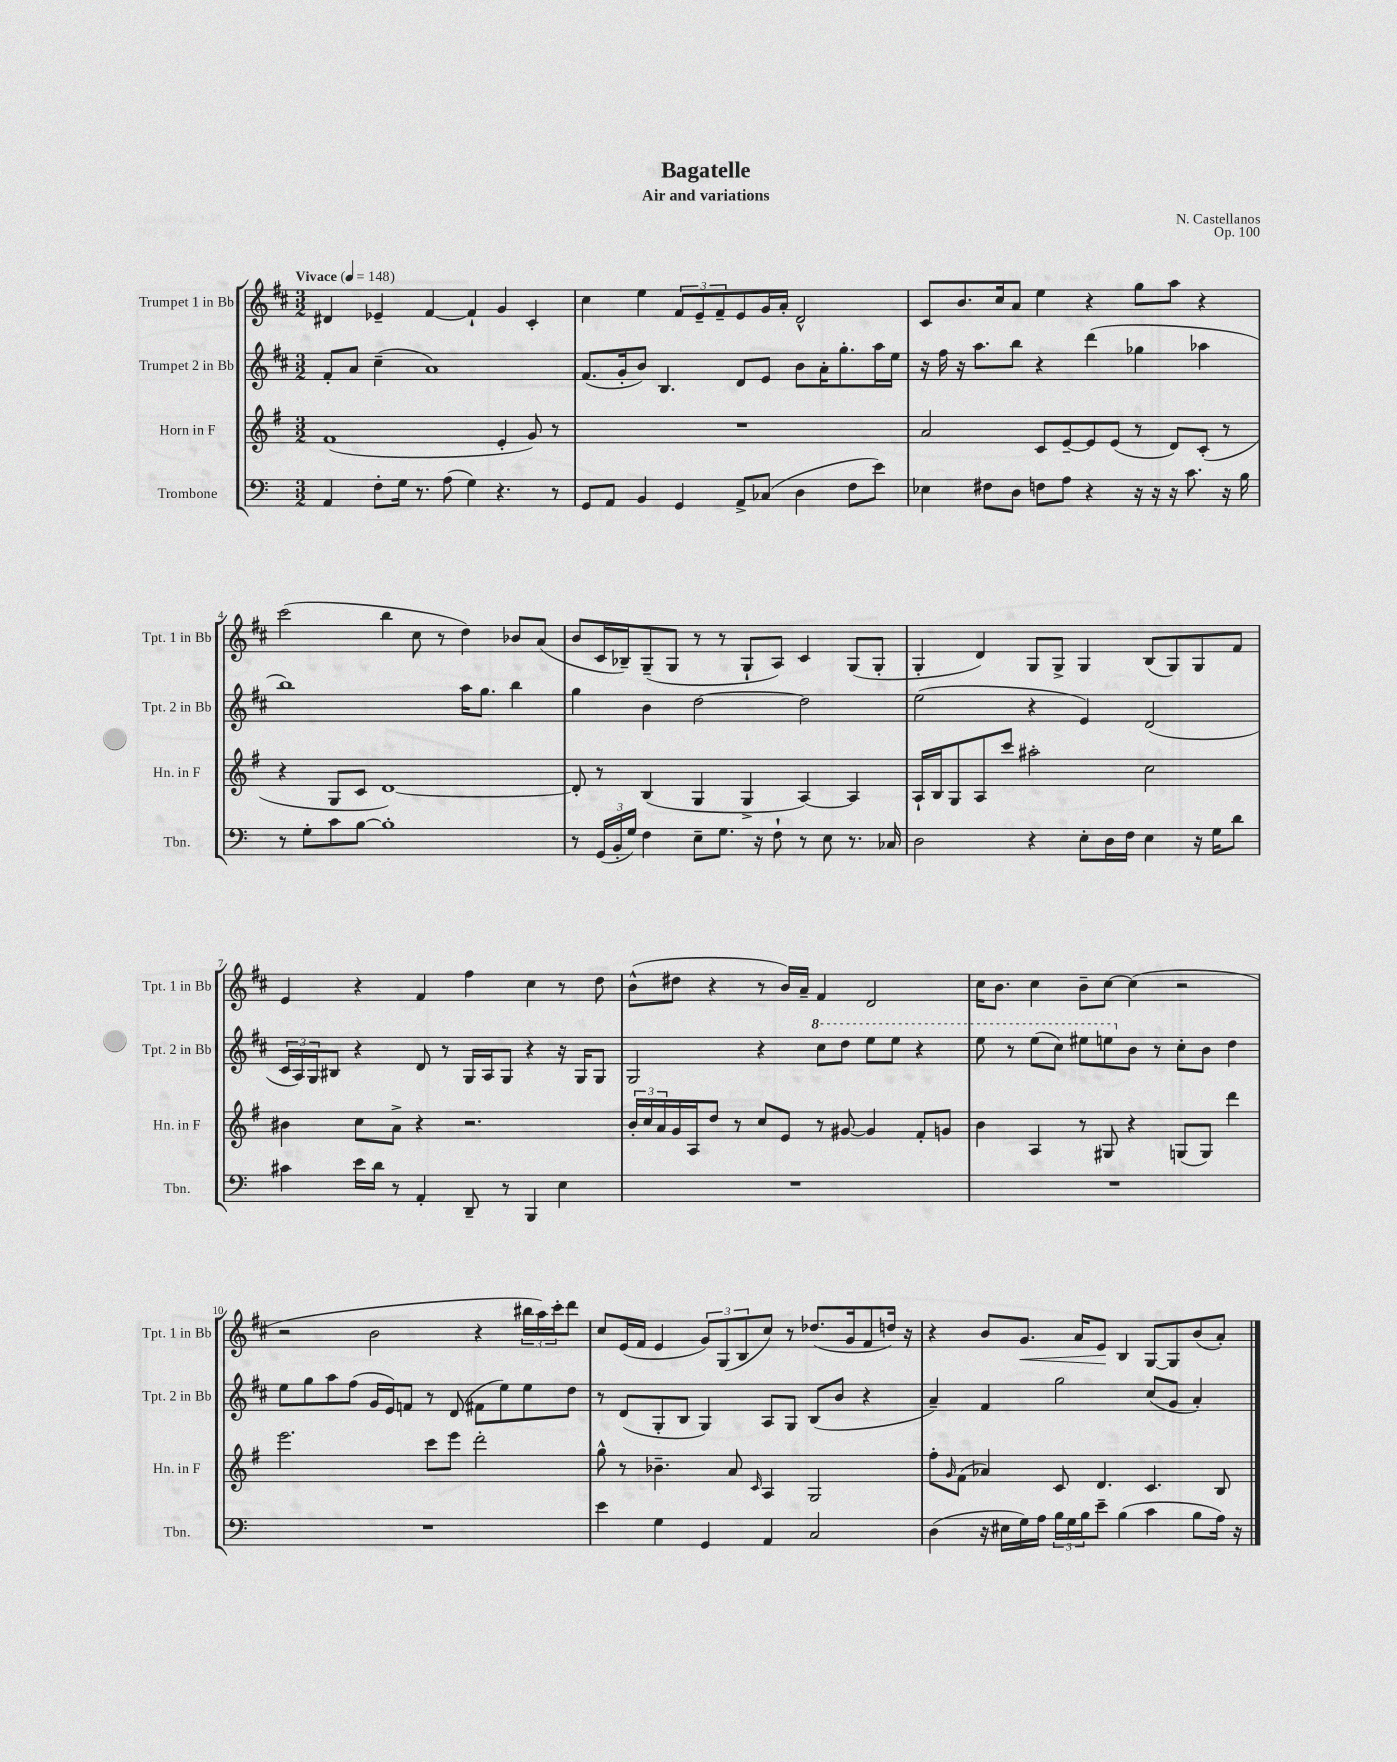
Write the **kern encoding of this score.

**kern	**kern	**kern	**kern	**dynam
*part4	*part3	*part2	*part1	*part1
*staff4	*staff3	*staff2	*staff1	*staff1
*I"Trombone	*I"Horn in F	*I"Trumpet 2 in Bb	*I"Trumpet 1 in Bb	*
*I'Tbn.	*I'Hn. in F	*I'Tpt. 2 in Bb	*I'Tpt. 1 in Bb	*
*clefF4	*clefG2	*clefG2	*clefG2	*
*k[]	*k[f#]	*k[f#c#]	*k[f#c#]	*
*M3/2	*M3/2	*M3/2	*M3/2	*
*MM148	*MM148	*MM148	*MM148	*
=1	=1	=1	=1	=1
!	!	!	!LO:TX:a:B:t=Vivace	!
4AA/	(1f#	8f#'/L	4d#X/	.
.	.	8a/J	.	.
8F'\L	.	(4cc#~\	4e-X~/	.
16G\Jk	.	.	.	.
8.r	.	.	.	.
.	.	1a)	[4f#/	.
(8A\	.	.	.	.
4G\)	.	.	4f#`/]	.
4.r	4e'/	.	4g/	.
.	8g/)	.	4c#'/	.
8r	8r	.	.	.
=2	=2	=2	=2	=2
8GG/L	1.r	(8.f#/L	4cc#\	.
8AA/J	.	.	.	.
.	.	16g'/k	.	.
4BB/	.	8b/J)	4ee\	.
.	.	4.B/	.	.
4GG/	.	.	12f#/L	.
.	.	.	12e~/	.
.	.	.	12f#~/	.
8AA^/L	.	8d/L	8e/	.
(8C-X/J	.	8e/J	16g/L	.
.	.	.	16a'/JJ	.
4D\	.	8b\L	2d^^/	.
.	.	16a'\K	.	.
.	.	8.gg'\	.	.
8F\L	.	.	.	.
8e\J)	.	16aa\L	.	.
.	.	16ee\JJ	.	.
=3	=3	=3	=3	=3
4E-X\	2a/	16r	8c#/L	.
.	.	16ff#\	.	.
.	.	16r	8.b/	.
.	.	8.aa\L	.	.
8F#X\L	.	.	.	.
.	.	.	16cc#/k	.
8D\J	.	8bb\J	8a/J	.
8Fn\L	8c/L	4r	4ee\	.
8A\J	[8e~/	.	.	.
4r	8e/]	(4ddd\	4r	.
.	(8e/J	.	.	.
16r	8r	4gg-X\	8gg\L	.
16r	.	.	.	.
16r	8d/L)	.	8aa\J	.
8.c\	.	.	.	.
.	(8c'/J	4aa-X\	4r	.
16r	8r	.	.	.
16B\	.	.	.	.
!!LO:LB:g=z
=4	=4	=4	=4	=4
8r	4r	1bb)	(2ccc#\	.
8G'\L	.	.	.	.
8c\	8G/L	.	.	.
[8B\J	8c/J	.	.	.
1B']	[1d)	.	4bb\	.
.	.	.	8cc#\	.
.	.	.	8r	.
.	.	16aa\KL	4dd\)	.
.	.	8.gg\J	.	.
.	.	4bb\	8b-X/L	.
.	.	.	(8a/J	.
=5	=5	=5	=5	=5
8r	8d'/]	4gg\	8b/L	.
(24GG/LL	8r	.	16c#/L	.
24BB'/	.	.	.	.
.	.	.	16B-X~/J)	.
24G/JJ)	.	.	.	.
4F\	(4B/	4b\	(8G~/	.
.	.	.	8G/J	.
8E~\L	4G/	[2dd\	8r	.
8.G\J	.	.	8r	.
.	4G^/	.	8G`/L	.
16r	.	.	.	.
8F`\	.	.	8A/J)	.
8r	[4A/)	2dd\]	4c#/	.
8E\	.	.	.	.
8.r	4A/]	.	(8G/L	.
.	.	.	8G'/J	.
16C-X/	.	.	.	.
=6	=6	=6	=6	=6
2D\	16A`/LL	(2ee\	4G'/	.
.	16B/J	.	.	.
.	8G/	.	.	.
.	8A/	.	4d/)	.
.	8ccc/J	.	.	.
4r	2aa#X'\	4r	8G/L	.
.	.	.	8G^/J	.
8E'\L	.	4e/)	4G/	.
16D\L	.	.	.	.
16F\JJ	.	.	.	.
4E\	2cc\	(2d/	(8B/L	.
.	.	.	8G/)	.
16r	.	.	8G/	.
16G\KL	.	.	.	.
8d\J	.	.	8f#/J	.
!!LO:LB:g=z
=7	=7	=7	=7	=7
4c#X\	4b#X\	24c#/LL	4e/	.
.	.	24A/)	.	.
.	.	24G/J	.	.
.	.	8B#X/J	.	.
16e\LL	8cc\L	4r	4r	.
16d\JJ	.	.	.	.
8r	8a^\J	.	.	.
4AA'/	4r	8d/	4f#/	.
.	.	8r	.	.
8DD~/	2.r	16G/LL	4ff#\	.
.	.	16A/J	.	.
8r	.	8G/J	.	.
4BBB/	.	4r	4cc#\	.
4E\	.	16r	8r	.
.	.	16G/KL	.	.
.	.	8G/J	8dd\	.
=8	=8	=8	=8	=8
1.r	24b'/LL	2G/	(8b^^\L	.
.	24cc/	.	.	.
.	24a/	.	.	.
.	16g/	.	8dd#X\J	.
.	16A/J	.	.	.
.	8dd/J	.	4r	.
.	8r	.	.	.
.	8cc/L	4r	8r	.
.	8e/J	.	16b/LL)	.
.	.	.	16a~/JJ	.
*	*	*8va	*	*
.	8r	8ccc#\L	4f#/	.
.	[8g#X/	8ddd\J	.	.
.	4g#/]	8eee\L	2d/	.
.	.	8eee\J	.	.
.	8f#'/L	4r	.	.
.	8gn/J	.	.	.
=9	=9	=9	=9	=9
1.r	4b\	8eee\	16cc#\KL	.
.	.	.	8.b\J	.
.	.	8r	.	.
.	4A/	(8eee\L	4cc#\	.
.	.	8ccc#\J)	.	.
.	8r	8eee#X\L	8b~\L	.
.	8G#X/	8eeen\	[8cc#\J	.
*	*	*X8va	*	*
.	4r	8b\J	(4cc#\]	.
.	.	8r	.	.
.	(8Gn/L	8cc#'\L	2r	.
.	8G/J)	8b\J	.	.
.	4ddd\	4dd\	.	.
!!LO:LB:g=z
=10	=10	=10	=10	=10
1.r	2.eee\	8ee\L	2r	.
.	.	8gg\	.	.
.	.	8aa\	.	.
.	.	(8ff#\J	.	.
.	.	16g/LL	2b\	.
.	.	16e/J)	.	.
.	.	8fn/J	.	.
.	8ccc\L	8r	.	.
.	8eee\J	(8d/	.	.
.	2ddd'\	8f#X\L	4r	.
.	.	8ee\)	.	.
.	.	8ee\	24bb#X\LL	.
.	.	.	24aa\)	.
.	.	.	24ccc#'\J	.
.	.	8dd\J	8ddd\J	.
=11	=11	=11	=11	=11
4e\	8gg^^\	8r	8cc#/L	.
.	8r	(8d/L	(16e/L	.
.	.	.	16f#/JJ	.
4G\	4.b-X~\	8G'/	4e/	.
.	.	8B/J	.	.
4GG/	.	4G/)	12g/L)	.
.	.	.	(12G/	.
.	8a/	.	.	.
.	.	.	12B/	.
.	16qqc/	.	.	.
4AA/	4A/	8A/L	8cc#/J)	.
.	.	8G/J	8r	.
2C/	2G/	(8B/L	(8.dd-X/L	.
.	.	8b/J	.	.
.	.	.	16g/k	.
.	.	4r	8f#/	.
.	.	.	16ddn/Jk)	.
.	.	.	16r	.
=12	=12	=12	=12	=12
(4D\	8ff#'\L	4a~/)	4r	.
.	16qqg/	.	.	.
.	(8f#\J	.	.	.
16r	4a-X/)	4f#/	8b/L	.
16E#X\LL	.	.	.	.
!	!	!	!	!LO:HP:b
16G\)	.	.	8.g/J	<
16A\JJ	.	.	.	.
24B\LL	8c/	2gg\	.	.
24G\	.	.	.	.
.	.	.	16a/KL	.
24B\J	.	.	.	.
8e~\J	4.d/	.	8e/J	.
(4B\	.	.	4B/	[
4c\	4.c/	(8cc#/L	[8G/L	.
.	.	8g/J	8G/]	.
8B\L	.	4a'/)	(8b/	.
16A\Jk)	8B/	.	8a'/J)	.
16r	.	.	.	.
==	==	==	==	==
*-	*-	*-	*-	*-
